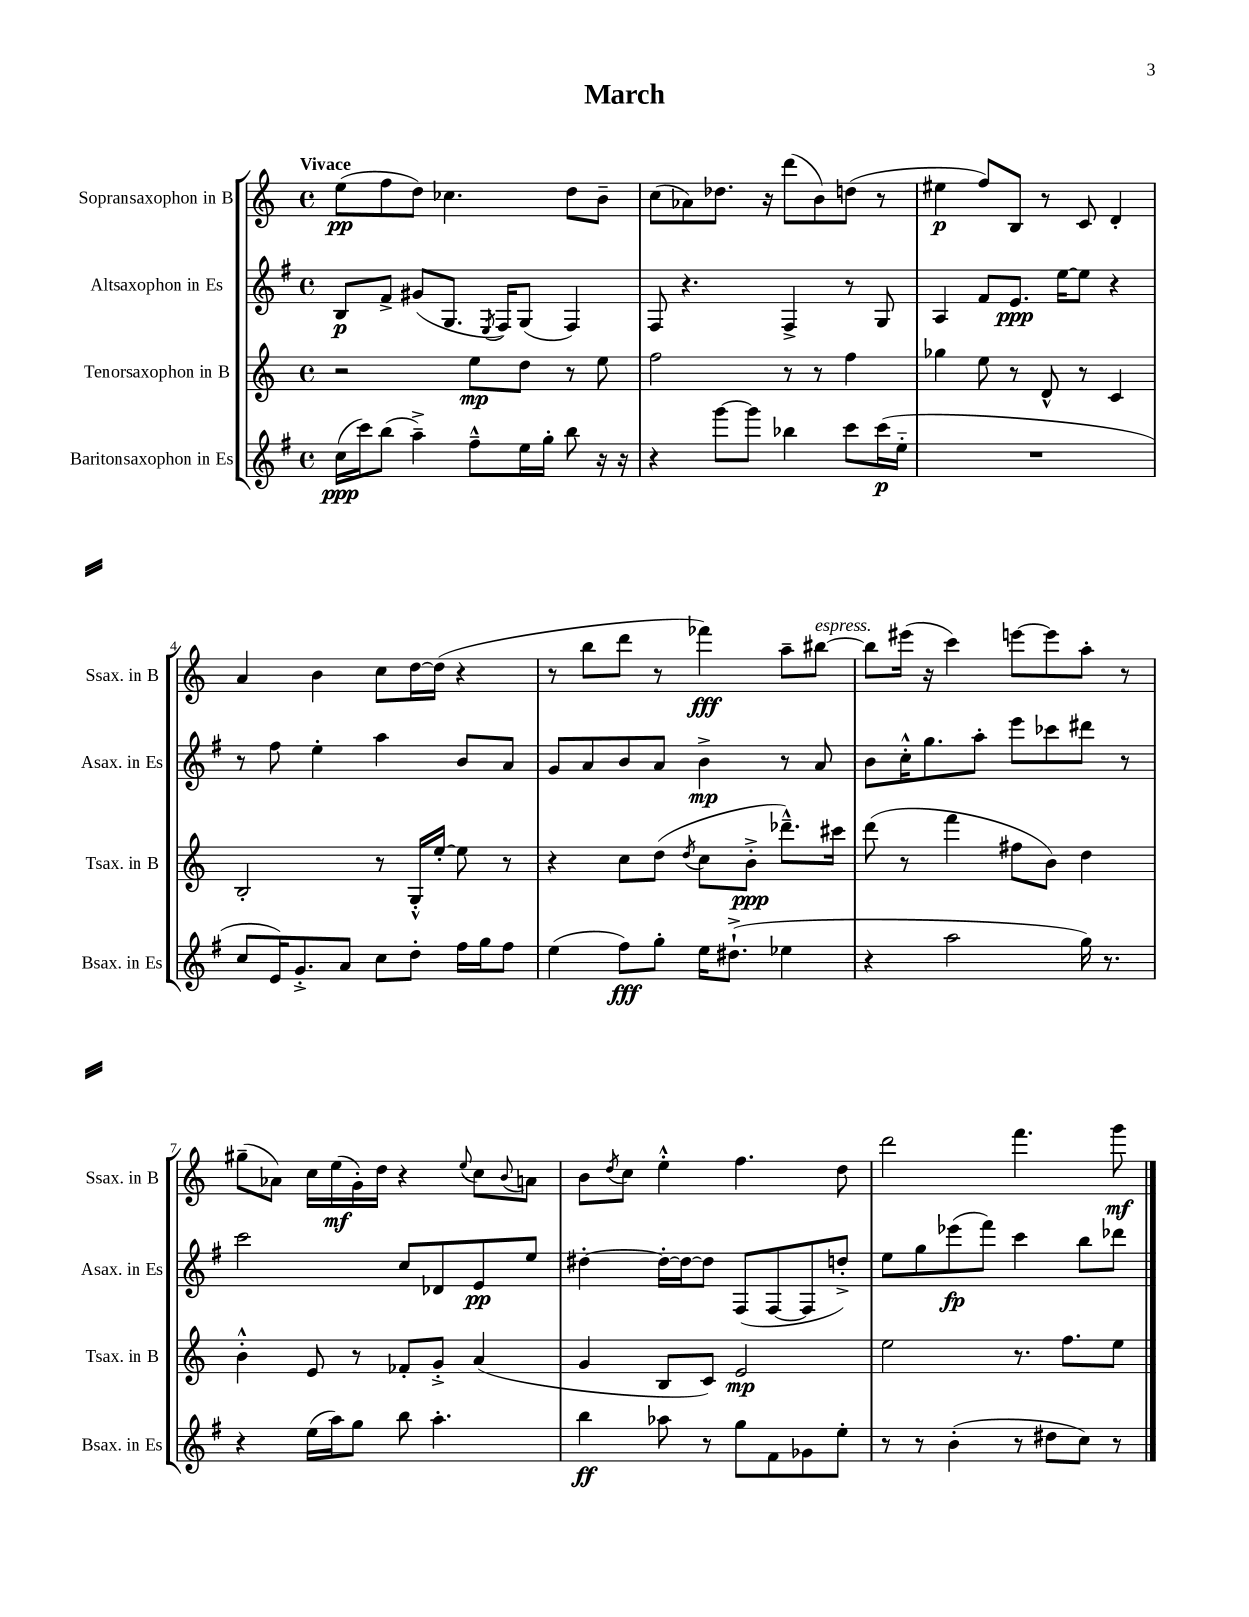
\header { title = "March" }
<<
\new StaffGroup <<
\new Staff = "s0" \with { instrumentName = "Sopransaxophon in B" shortInstrumentName = "Ssax. in B" } {
    \clef treble \key c \major \defaultTimeSignature \time 4/4 \tempo "Vivace"
    e''8\pp( f''8 d''8) ces''4. d''8 b'8-- |
    c''8( aes'8) des''8. r16 d'''8( b'8) d''8( r8 |
    eis''4\p f''8) b8 r8 c'8 d'4-. |
    a'4 b'4 c''8 d''16~ d''16( r4 |
    r8 b''8 d'''8 r8 fes'''4\fff) a''8-- bis''8~^\markup { \italic "espress." } |
    bis''8 eis'''16( r16 c'''4) e'''8~ e'''8 a''8-. r8 |
    gis''8--( aes'8) c''16 e''16\mf( g'16-.) d''16 r4 \appoggiatura { e''8 } c''8 \appoggiatura { b'8 } a'8 |
    b'8 \acciaccatura { d''8 } c''8 e''4-.-^ f''4. d''8 |
    d'''2 f'''4. g'''8\mf \bar "|." |
}
\new Staff = "s1" \with { instrumentName = "Altsaxophon in Es" shortInstrumentName = "Asax. in Es" } {
    \clef treble \key g \major \defaultTimeSignature \time 4/4
    b8\p fis'8-> gis'8( g8. \acciaccatura { e8 } fis16) g8( fis4) |
    fis8 r4. fis4-> r8 g8 |
    a4 fis'8 e'8.\ppp e''16~ e''8 r4 |
    r8 fis''8 e''4-. a''4 b'8 a'8 |
    g'8 a'8 b'8 a'8 b'4->\mp r8 a'8 |
    b'8 c''16-.-^ g''8. a''8-. e'''8 ces'''8 dis'''8 r8 |
    c'''2 c''8 des'8 e'8\pp e''8 |
    dis''4~-. dis''16~-. dis''16~ dis''8 fis8( fis8~ fis8 d''8-.->) |
    e''8 g''8 ees'''8\fp( fis'''8) c'''4 b''8 des'''8 \bar "|." |
}
\new Staff = "s2" \with { instrumentName = "Tenorsaxophon in B" shortInstrumentName = "Tsax. in B" } {
    \clef treble \key c \major \defaultTimeSignature \time 4/4
    r2 e''8\mp d''8 r8 e''8 |
    f''2 r8 r8 f''4 |
    ges''4 e''8 r8 d'8-^ r8 c'4 |
    b2-. r8 g16-.-^ e''16~-. e''8 r8 |
    r4 c''8 d''8( \acciaccatura { d''8 } c''8 b'8-.->\ppp des'''8.---^) cis'''16 |
    d'''8( r8 f'''4 fis''8 b'8) d''4 |
    b'4-.-^ e'8 r8 fes'8-. g'8-.-> a'4( |
    g'4 b8 c'8) e'2\mp |
    e''2 r8. f''8. e''8 \bar "|." |
}
\new Staff = "s3" \with { instrumentName = "Baritonsaxophon in Es" shortInstrumentName = "Bsax. in Es" } {
    \clef treble \key g \major \defaultTimeSignature \time 4/4
    c''16\ppp( c'''16) b''8( a''4--->) fis''8---^ e''16 g''16-. b''8 r16 r16 |
    r4 g'''8~ g'''8 bes''4 c'''8 c'''16\p( e''16-_ |
    R1 |
    c''8 e'16) g'8.-.-> a'8 c''8 d''8-. fis''16 g''16 fis''8 |
    e''4( fis''8\fff) g''8-. e''16 dis''8.-!->( ees''4 |
    r4 a''2 g''16) r8. |
    r4 e''16( a''16) g''8 b''8 a''4.-. |
    b''4\ff aes''8 r8 g''8 fis'8 ges'8 e''8-. |
    r8 r8 b'4-.( r8 dis''8 c''8) r8 \bar "|." |
}
>>
>>
